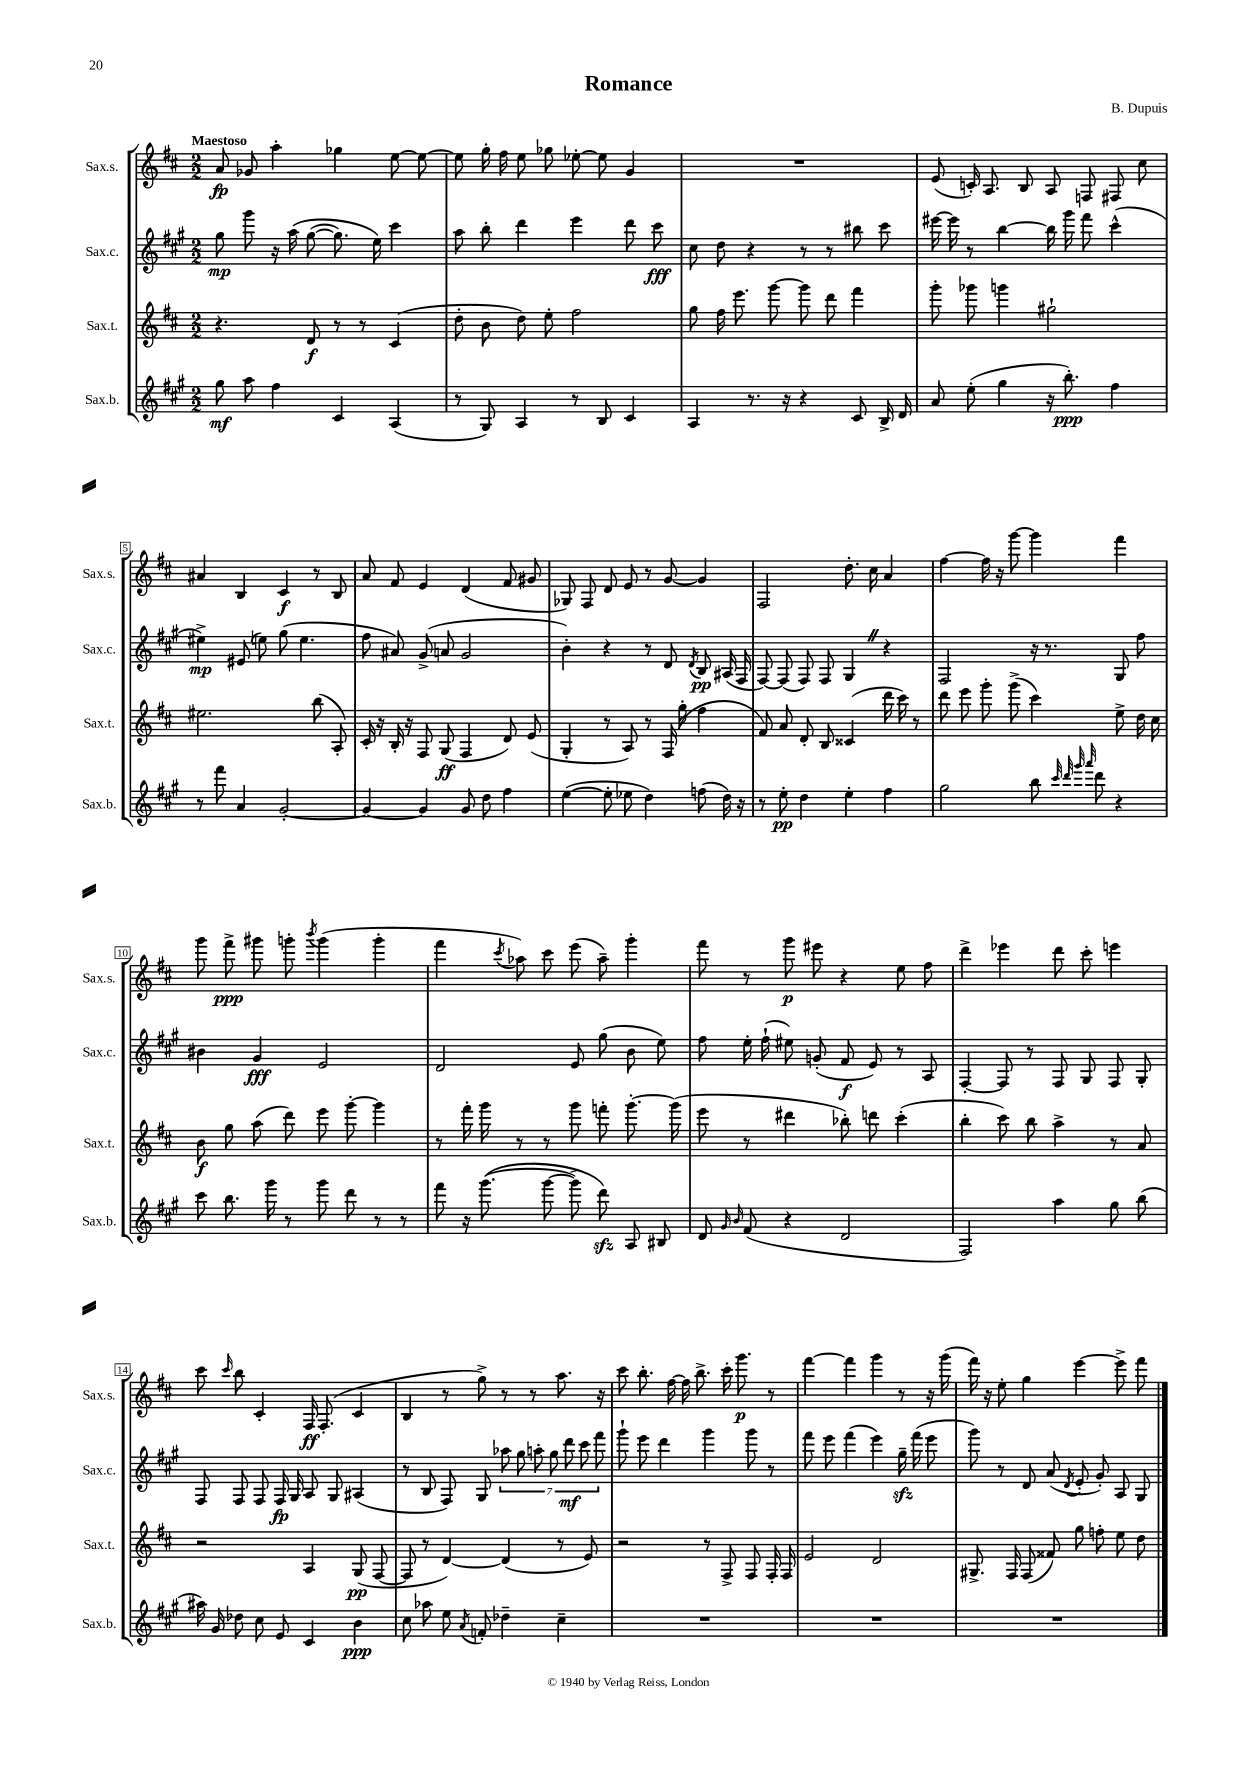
\header { title = "Romance" composer = "B. Dupuis" }
<<
\new StaffGroup <<
\new Staff = "s0" \with { instrumentName = "Sax.s." shortInstrumentName = "Sax.s." } {
    \clef treble \key d \major \numericTimeSignature \time 2/2 \tempo "Maestoso"
    \autoBeamOff a'8\fp ges'8 a''4-. ges''4 e''8~ e''8~ |
    e''8 g''16-. fis''16 e''8 ges''8 ees''8~-. ees''8 g'4 |
    R1 |
    e'8( c'16-.) a8. b8 a8 f8 fis8 cis''8 |
    ais'4 b4 cis'4\f r8 b8 |
    a'8 fis'8 e'4 d'4( fis'8 gis'8 |
    ges8) fis8 d'8 e'8 r8 g'8~ g'4 |
    fis2 d''8.-. cis''16 a'4 |
    fis''4~ fis''16 r16 g'''8~ g'''4 fis'''4 |
    g'''8 fis'''8->\ppp gis'''8 g'''8-. \acciaccatura { b'''8 } g'''4( g'''4-. |
    fis'''4 \acciaccatura { cis'''8 } aes''8) cis'''8 e'''8( aes''8--) g'''4-. |
    fis'''8 r8 g'''8\p eis'''8 r4 e''8 fis''8 |
    d'''4-> ees'''4 d'''8 cis'''8-. e'''4 |
    cis'''8 \grace { cis'''16 } b''8 cis'4-. fis16\ff fis8.-.( cis'4 |
    b4 r8 g''8->) r8 r8 a''8. r16 |
    cis'''8 b''8.-. fis''16~ fis''16 b''8.-> cis'''16-. g'''8.\p r8 |
    fis'''4~ fis'''4 g'''4 r8 r16 g'''16( |
    fis'''16) r16 e''8-. g''4 e'''4~ e'''8-> fis'''8 \bar "|." |
}
\new Staff = "s1" \with { instrumentName = "Sax.c." shortInstrumentName = "Sax.c." } {
    \clef treble \key a \major \numericTimeSignature \time 2/2
    \autoBeamOff gis''8\mp gis'''8 r16 a''16\( gis''8~( gis''8.) e''16\) cis'''4 |
    a''8 b''8-. d'''4 e'''4 d'''8 cis'''8\fff |
    cis''8 d''8 r4 r8 r8 bis''8 cis'''8 |
    eis'''16~ eis'''16 r8 b''4~ b''16 gis'''16 fis'''8 cis'''4-^( |
    eis''4->\mp) eis'8( e''8) gis''8( e''4. |
    fis''8 ais'8) gis'8->( a'8 gis'2 |
    b'4-.) r4 r8 d'8 \acciaccatura { d'8 } b8\pp ais16( fis16 |
    fis8~) fis8( fis8) fis8 gis4 \once \override BreathingSign.text = \markup { \musicglyph "scripts.caesura.straight" } \breathe r4 |
    fis2 r16 r8. gis8 fis''8 |
    bis'4 gis'4\fff e'2 |
    d'2 e'8 gis''8( b'8 e''8) |
    fis''8 e''16-. fis''16-!( eis''8) g'8-.( fis'8\f e'8) r8 a8 |
    fis4~-. fis8 r8 fis8 gis8 fis8 gis8-. |
    fis8 fis8 fis8 fis16\fp gis16 a8 gis8 ais4( |
    r8 b8 fis8) gis8 \tuplet 7/4 { aes''8 gis''8 a''8-. gis''8 d'''8\mf cis'''8 fis'''8 } |
    gis'''8-! e'''8 d'''4 gis'''4 gis'''8 r8 |
    fis'''8 e'''8 fis'''4( e'''4) gis''16--\sfz fis'''16( e'''8 |
    gis'''8) r8 d'8 a'8( \acciaccatura { d'8 } e'8-. gis'8-.) a8 gis8 \bar "|." |
}
\new Staff = "s2" \with { instrumentName = "Sax.t." shortInstrumentName = "Sax.t." } {
    \clef treble \key d \major \numericTimeSignature \time 2/2
    \autoBeamOff r4. d'8\f r8 r8 cis'4( |
    d''8-. b'8 d''8) e''8-. fis''2 |
    g''8 fis''16 e'''8. g'''8~ g'''8 d'''8 fis'''4 |
    g'''8-. ges'''8 g'''4 gis''2-! |
    eis''2. b''8( a8-.) |
    cis'16-. r16 b16-. r16 fis8 g8\ff( fis4 d'8) e'8( |
    g4-. r8 a8) r8 fis16( g''16-. fis''4 |
    fis'8) a'8 d'8-. b8 cisis'4( d'''16 cis'''16) r8 |
    d'''8 e'''8 g'''8-. g'''8->( cis'''4) e''8-> d''16 cis''16 |
    b'8\f g''8 a''8( d'''8) e'''8 g'''8~-. g'''4 |
    r8 fis'''16-. g'''16 r8 r8 g'''8 f'''8-. g'''8.~-. g'''16( |
    e'''8 r8 dis'''4 bes''8-.) d'''8 cis'''4-.( |
    b''4-. cis'''8) b''8 a''4-> r8 a'8 |
    r2 a4 g8\pp( fis8~ |
    fis8 r8 d'4~) d'4( r8 e'8) |
    r2 r8 fis8-> fis8 fis16-. fis16 |
    e'2 d'2 |
    gis8.-> fis16 fis8( fisis'8) g''8 f''8-. e''8 d''8 \bar "|." |
}
\new Staff = "s3" \with { instrumentName = "Sax.b." shortInstrumentName = "Sax.b." } {
    \clef treble \key a \major \numericTimeSignature \time 2/2
    \autoBeamOff gis''8\mf a''8 fis''4 cis'4 a4( |
    r8 gis8) a4 r8 b8 cis'4 |
    a4 r8. r16 r4 cis'8 b16-> d'16 |
    a'8 e''8-.( gis''4 r16 b''8.-.\ppp) fis''4 |
    r8 fis'''8 a'4 gis'2~-. |
    gis'4~ gis'4 gis'8 d''8 fis''4 |
    e''4~( e''8-. ees''8 d''4) f''8( d''16) r16 |
    r8 e''8-.\pp d''4 e''4-. fis''4 |
    gis''2 b''8 \grace { cis'''32 d'''32 gis'''32 a'''32 } d'''8 r4 |
    cis'''8 b''8. gis'''16 r8 gis'''8 d'''8 r8 r8 |
    fis'''8 r16 gis'''8.(\( gis'''8~ gis'''8->) d'''8\sfz\) a8 bis8 |
    d'8 \grace { gis'16 b'16 } fis'8( r4 d'2 |
    fis2) a''4 gis''8 b''8( |
    ais''16) gis'16 des''8 cis''8 e'8 cis'4 b'4\ppp |
    cis''8 aes''8 e''8 \acciaccatura { a'8 } f'8-. des''4-- cis''4-- |
    R1 |
    R1 |
    R1 \bar "|." |
}
>>
>>
\layout { \context { \Score \override BarNumber.stencil = #(make-stencil-boxer 0.1 0.3 ly:text-interface::print) } }
